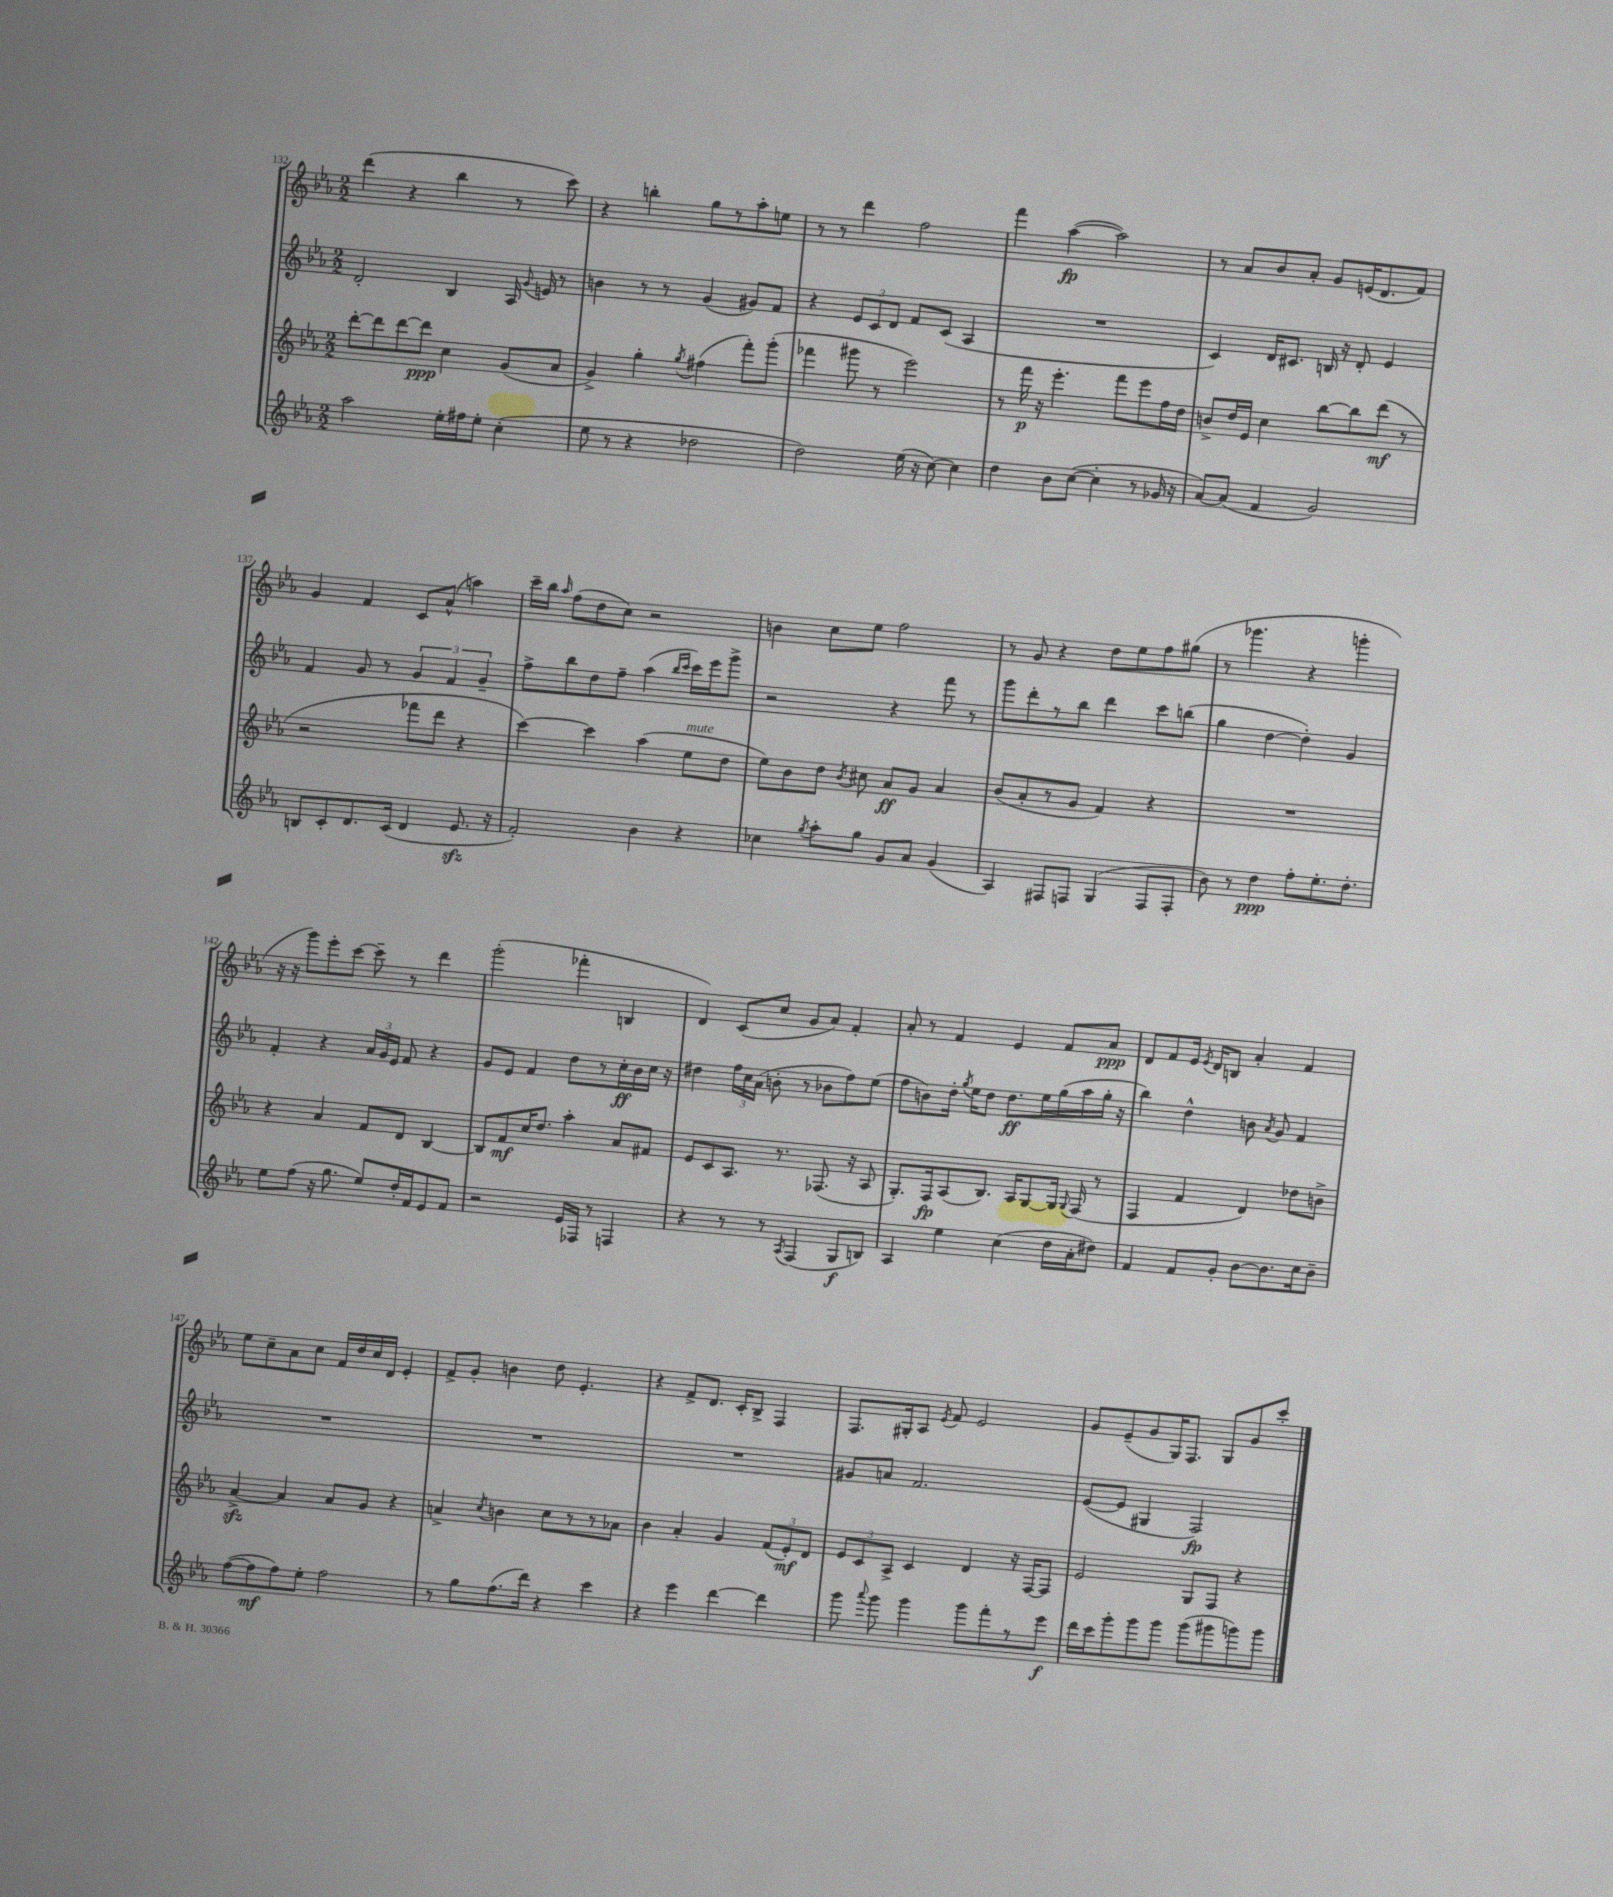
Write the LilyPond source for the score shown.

<<
\new StaffGroup <<
\new Staff = "s0" {
    \clef treble \key ees \major \numericTimeSignature \time 2/2
    \autoBeamOff d'''4( r4 bes''4 r8 c'''8) |
    r4 b''4-. g''8[ r8 aes''8-. e''8] |
    r8 r8 d'''4 f''2 |
    f'''4 aes''4~\fp( aes''2) |
    r8 aes'8[ bes'8 aes'8]-. g'8[ e'16( d'8. f'8]) |
    g'4 f'4 c'8[ aes'8]-^( a''4) |
    c'''16[-- bes''16] \grace { aes''16 } f''8[( d''8 c''8]) r2 |
    b'4 c''8[ ees''8] f''2 |
    r8 g'8 r4 d''8[ ees''8 f''8 gis''8]( |
    r8 ges'''4. r4 g'''4-. |
    r16 r16 g'''8[) ees'''8-. c'''8]~ c'''8-- r8 d'''4 |
    g'''2-.( fes'''4-. b4 |
    d'4) c'8[( c''8] g'8[ aes'8]) f'4-. |
    aes'8-. r8 f'4 ees'4 f'8[ aes'8]\ppp |
    d'8[ f'8 ees'16] \acciaccatura { ees'8 } d'16[ b8] aes'4-. f'4 |
    ees''8[ c''8-- aes'8 c''8] f'16[ d''16 c''16 d'16] ees'4-. |
    f'8[-> g'8]-. b'4 d''8 ees'4.-. |
    r4 f'8[-> d'8.] c'16[-. bes8]-> f4 |
    f8.[ gis16-. aes8] \acciaccatura { ees'8 } f'8 ees'2 |
    g'8[ ees'8--( g'8 g16) f8.] g8[ g'8 c'''8]-. \bar "|." |
}
\new Staff = "s1" {
    \clef treble \key ees \major \numericTimeSignature \time 2/2
    \autoBeamOff d'2-. bes4 aes16 \appoggiatura { g'8 } e'16 r8 |
    b'4 r8 r8 g'4( gis'8[) f'8] |
    r4 \tuplet 3/2 { ees'8[ c'8 d'8] } f'8[ c'8]( aes4 |
    R1 |
    c'4) d'16[ cis'8.] b16 r16 d'8-. ees'4 |
    f'4 g'8 r8 \tuplet 3/2 { g'4 f'4 g'4-- } |
    f''8[-> bes''8 d''8 f''8]-- aes''4( \grace { bes''16[ c'''16] } c'''16[) ees'''16 g'''8]-> |
    r2 r4 f'''8 r8 |
    g'''8[ d'''8-. r8 bes''8] d'''4 c'''8[ b''8]( |
    g''4 d''4~ d''4-.) g'4 |
    f'4-. r4 \tuplet 3/2 { aes'16[ g'16 ees'16] } f'8 r4 |
    g'8[ ees'8] f'4 d''8[ r8 c''16-.\ff bes'16 c''16] r16 |
    dis''4 \tuplet 3/2 { f''16[ c''16 aes'16]( } b'8-. r8 bes'8[ f''8) ees''8]( |
    f''8[ b'8) d''16]-. \acciaccatura { g''8 } ees''16[ d''8] d''8.[\ff ees''16 g''16( aes''16 g''16]-. r16 |
    bes''4) d''4-^ b'8 \acciaccatura { aes'8 } g'8 f'4 |
    R1 |
    R1 |
    R1 |
    gis'8[ a'8] f'2. |
    ees'8[~( ees'8] gis4 f2\fp) \bar "|." |
}
\new Staff = "s2" {
    \clef treble \key ees \major \numericTimeSignature \time 2/2
    \autoBeamOff d'''8[~-. d'''8 d'''8~ d'''8]\ppp c''4 g'8[( aes'8] |
    g'4->) g''4-. \acciaccatura { g''8 } fis''4( f'''8[-.) g'''8]-.( |
    fes'''4 gis'''8 r8 ees'''2) |
    r8 f'''16\p r16 ees'''4.-. f'''8[ ees'''8 f''16 d''16] |
    b'8[-> d''16 ees'16] c''4 bes''8[~ bes''8 d'''8]\mf( r8 |
    r2 fes'''8[ d'''8] r4 |
    c'''4~) c'''4 aes''4( ees''8[^\markup { \italic "mute" } d''8] |
    ees''8[) bes'8 d''8] \acciaccatura { bes'8 } cis''8 aes'8[\ff g'8] aes'4 |
    bes'8[( aes'8-. r8 g'8] f'4) r4 |
    R1 |
    r4 aes'4 f'8[ d'8] bes4~ |
    bes8[ f'8\mf c''16 d''8.] aes''4-. aes'8[ fis'8] |
    ees'8[ c'8 aes8.] r8. fes8.( r16 aes8 |
    g8.[-.) f16\fp aes8( bes8.]) aes16[ g8~ g16] \appoggiatura { g8 } f16( r8 |
    f4 f'4 d'4) des''8[ b'8]-> |
    aes'4~->\sfz aes'4 aes'8[ g'8] r4 |
    a'4-> \acciaccatura { c''8 } b'4 c''8[ r8 r8 aes'8] |
    bes'4 aes'4-. g'4 \tuplet 3/2 { f'8[( ees'8-.\mf) d'8] } |
    \tuplet 3/2 { ees'8[ c'8 aes8]-> } c'4 d'4 r16 f16[~ f8] |
    ees'2 g8[ f8] r4 \bar "|." |
}
\new Staff = "s3" {
    \clef treble \key ees \major \numericTimeSignature \time 2/2
    \autoBeamOff aes''2 ees''16[-. fis''16 ees''8]-. c''4-.( |
    ees''8 r8 r4 des''2 |
    d''2) ees''16( r16 c''8~) c''4 |
    d''4 bes'8[ c''8]~( c''4-. r8 ges'16 r16 |
    aes'8[~) aes'8]( f'4 g'2) |
    b8[ c'8-. d'8. c'16]( d'4 ees'8.\sfz r16 |
    f'2-.) bes'4 r4 |
    ces''4 \acciaccatura { g''8 } aes''8[-. g''8] g'8[ aes'8] g'4( |
    aes4) fis8[ f8] g4( f8[ f8]-. |
    bes'8) r8 d''4\ppp f''8[-. ees''8.-. d''8.]-. |
    ees''8[ f''8]( r16 g''8. ees''8[) d''16-. f'16 ees'8 f'8] |
    r2 ees'16[ fes16] r8 f4 |
    r4 r8 r8 \acciaccatura { aes8 } f4( g8[\f b8]) |
    aes4 ees''4 c''4( d''16[ aes'16-. dis''8]) |
    f'4 f'8[ g'8]-. bes'8[~ bes'8. c''16 bes'8]-- |
    f''8[~( f''8\mf f''8) ees''8]-. f''2 |
    r8 g''8[ f''8.( d'''16]) r4 c'''4 |
    r4 ees'''4 d'''4~ d'''4 |
    g'''8 \appoggiatura { aes'''8 } g'''8 g'''4 g'''8[ f'''8-. r8 ees'''8]\f |
    d'''16[ c'''16 g'''8-. g'''8 g'''8] g'''8[( gis'''8 g'''8) g'''8] \bar "|." |
}
>>
>>
\layout { \context { \Score currentBarNumber = #132 } }
